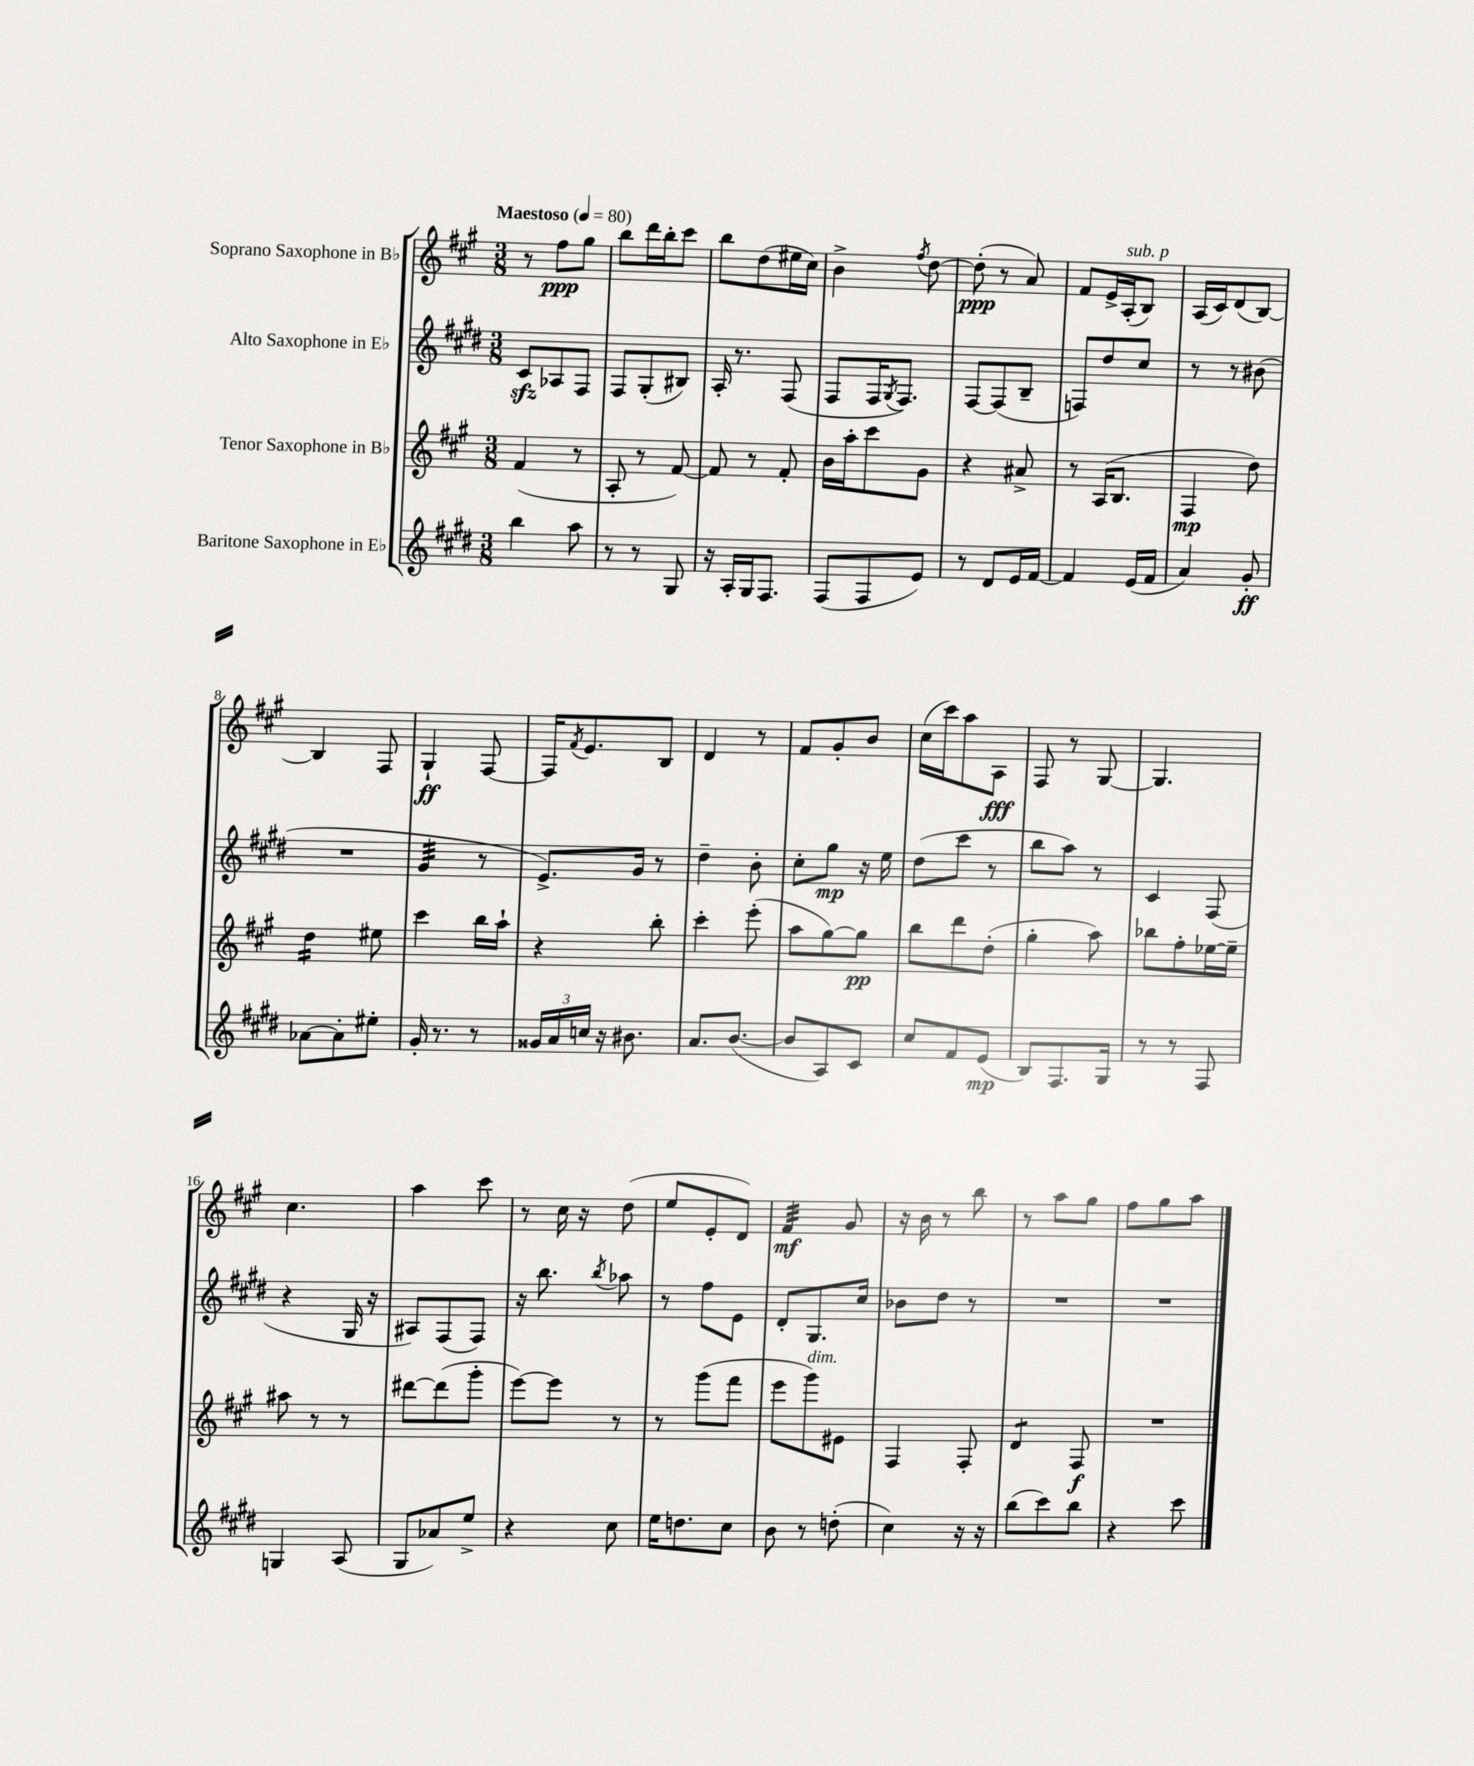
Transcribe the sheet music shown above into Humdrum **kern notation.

**kern	**kern	**kern	**kern
*staff4	*staff3	*staff2	*staff1
*clefG2	*clefG2	*clefG2	*clefG2
*k[f#c#g#d#]	*k[f#c#g#]	*k[f#c#g#d#]	*k[f#c#g#]
*M3/8	*M3/8	*M3/8	*M3/8
*MM80	*MM80	*MM80	*MM80
4bb	(4f#	8c#	8r
.	.	8A-	8ff#
8aa	8r	8F#	8gg#
=	=	=	=
8r	8A'	8F#	8bb
8r	8r	(8G#'	16ddd
.	.	.	16bb'
8G#	[8f#)	8B#)	8ccc#
=	=	=	=
16r	8f#]	16A'	8bb
16A'	.	8.r	.
16G#	8r	.	(8dd
8.F#	.	.	.
.	8f#'	(8F#	16ee#
.	.	.	16cc#)
=	=	=	=
(8F#	16b	8F#	4b^
.	16aa'	.	.
8F#	8ccc#	16F#	.
.	.	8qG#	.
.	.	8.F#)	.
.	.	.	8qff#
8e)	8g#	.	[8dd
=	=	=	=
8r	4r	[8F#	(8dd']
8d#	.	(8F#]	8r
16e	8a#^	8B~	8a)
[16f#	.	.	.
=	=	=	=
4f#]	8r	8F)	8f#
.	(16A	8dd#	16e^
.	8.B	.	(16A'
(16e	.	8cc#	8B)
16f#	.	.	.
=	=	=	=
4a)	4F#	8r	(16A
.	.	.	16c#)
.	.	8r	(8d
8g#'	8dd)	(8b#	[8B)
=	=	=	=
[8a-	4dd	4.r	4B]
8a-']	.	.	.
8ee#'	8ee#	.	8F#
=	=	=	=
16g#'	4ccc#	4g#	4G#`
8.r	.	.	.
8r	16bb	8r	[8F#
.	16aa`	.	.
=	=	=	=
24g##	4r	8.e^)	16F#]
24a	.	.	.
.	.	.	8qf#
.	.	.	8.e
24cc	.	.	.
16r	.	.	.
8.b#	.	16g#	.
.	8bb'	8r	8B
=	=	=	=
8.a	4ccc#'	4dd#~	4d
([8.b	.	.	.
.	(8eee'	8b'	8r
=	=	=	=
8b]	8aa	8cc#'	8f#
8A)	[8gg#)	8gg#	8g#'
8c#	8gg#]	16r	8b
.	.	16ee	.
=	=	=	=
8cc#	8bb	(8dd#	(16cc#
.	.	.	16ccc#)
8f#	8ddd	8ccc#	8aa
(8e	(8dd'	8r	8A
=	=	=	=
8B)	4gg#'	8bb	8F#
8.F#	.	8aa)	8r
.	8aa)	8r	[8G#
16G#	.	.	.
=	=	=	=
8r	8bb-	4c#	4.G#]
8r	8ff#'	.	.
8F#	[16ee-	(8F#	.
.	16ee-~]	.	.
=	=	=	=
4G	8aa#	4r	4.cc#
.	8r	.	.
(8A	8r	16G#	.
.	.	16r	.
=	=	=	=
8G#	[8ddd#	8A#)	4aa
8a-)	(8ddd#]	(8F#	.
8ee^	8ggg#'	8F#)	8ccc#
=	=	=	=
4r	[8eee)	16r	8r
.	.	8.bb	.
.	8eee]	.	16cc#
.	.	.	16r
.	.	8qbb	.
8cc#	8r	8aa-	(8dd
=	=	=	=
16ee	8r	8r	8ee
8.dd	.	.	.
.	(8ggg#	8ff#	8e'
8cc#	8fff#	8e	8d)
=	=	=	=
8b	8eee	8d#'	4f#
8r	8ggg#)	8.G#	.
(8dd'	8e#	.	8g#
.	.	16cc#	.
=	=	=	=
4cc#)	4F#	8b-	16r
.	.	.	16b
.	.	8dd#	8r
16r	8F#'	8r	8bb
16r	.	.	.
=	=	=	=
(8bb	4d	4.r	8r
8ccc#)	.	.	8aa
8bb	8F#	.	8gg#
=	=	=	=
4r	4.r	4.r	8ff#
.	.	.	8gg#
8ccc#	.	.	8aa
==	==	==	==
*-	*-	*-	*-
